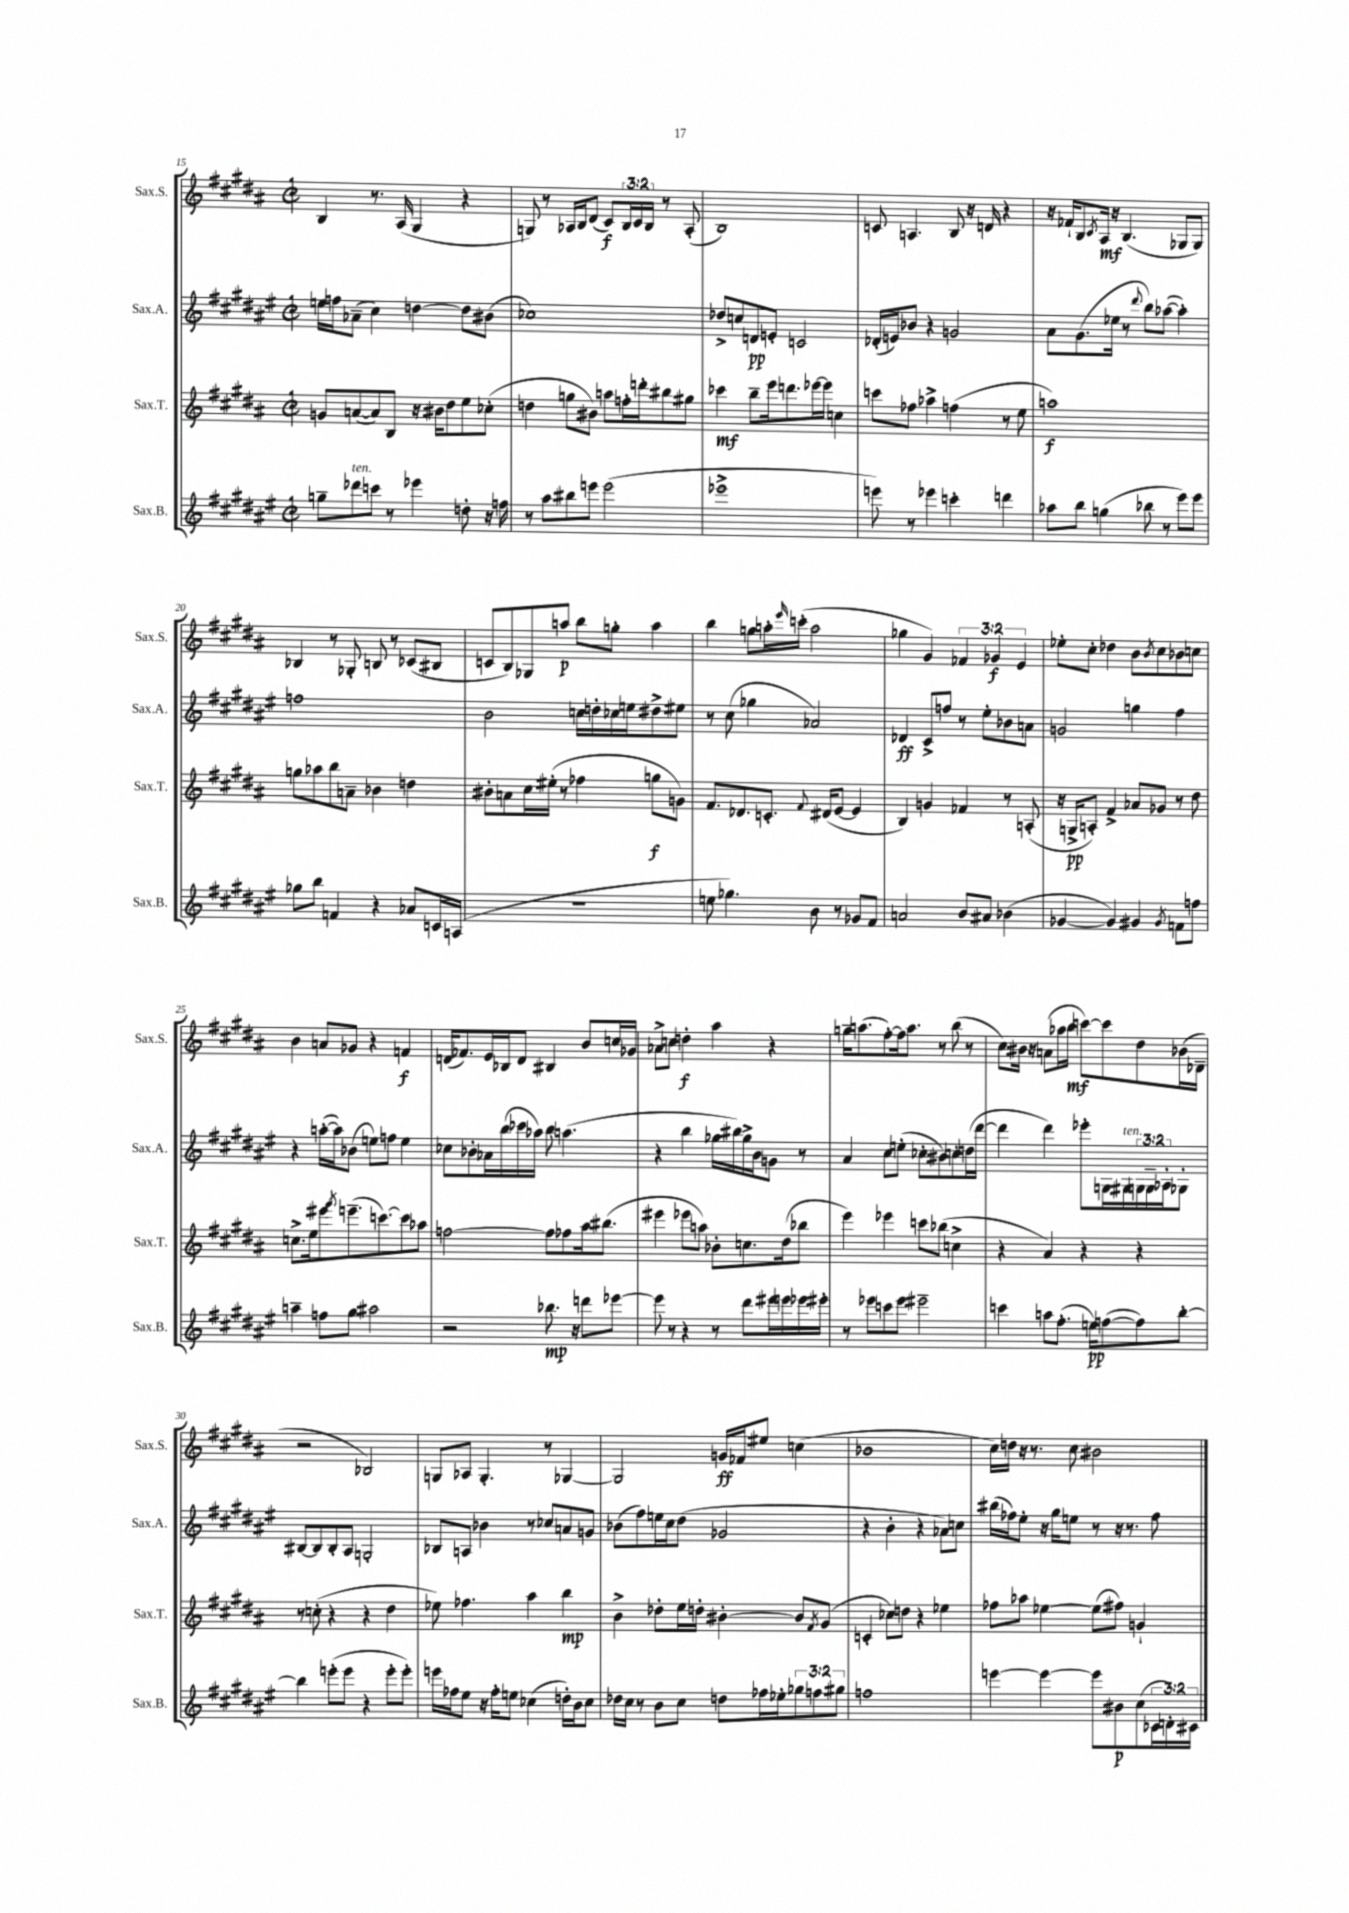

**kern	**kern	**kern	**kern
*staff4	*staff3	*staff2	*staff1
*clefG2	*clefG2	*clefG2	*clefG2
*k[f#c#g#d#a#e#]	*k[f#c#g#d#a#]	*k[f#c#g#d#a#e#]	*k[f#c#g#d#a#]
*M2/2	*M2/2	*M2/2	*M2/2
*met(c|)	*met(c|)	*met(c|)	*met(c|)
8gg~	8g	16ee	4B
.	.	16ff	.
8ddd-	([8a	(8a-~	.
8ccc	8a])	4cc#)	8.r
8r	8B	.	.
.	.	.	(16A#
4eee-	16r	[4dd	4G#
.	16b#	.	.
.	8dd#	.	.
8dd'	8ee	8dd]	4r
16r	(8cc-'	(8b#	.
16ff	.	.	.
=	=	=	=
8r	4dd	1cc-)	8G)
8aa#	.	.	8r
8bb#	8gg	.	16A-
.	.	.	16B
8eee	8b#)	.	(8d#
(2eee	8aa	.	8c#)
.	16ff'	.	24B
.	.	.	24c#
.	16ddd'	.	.
.	.	.	24B
.	8bb#	.	8r
.	8gg#	.	(8A-'
=	=	=	=
1eee-^	4ccc-	8dd-^	1B)
.	.	8cc	.
.	8bb~	8d	.
.	16eee	8e'	.
.	8.ddd	.	.
.	.	2c	.
.	[16eee-	.	.
.	16eee-]	.	.
.	4cc	.	.
=	=	=	=
8eee)	8ccc	(16d-'	8c
.	.	16e)	.
8r	8ff-	8b-	4.A
4eee-	4aa-^	4r	.
4ccc'	(4ff	2g	8B
.	.	.	16r
.	.	.	16d
4ddd	8r	.	4r
.	8ee	.	.
=	=	=	=
8aa-	1aa)	8a#	16r
.	.	.	16f-`
8bb	.	(8.g#	8B
.	.	.	8qc#
(4gg	.	.	16A#
.	.	16ee-	16r
.	.	8r	(4.B
.	.	8qqddd#	.
8bb-	.	8bb)	.
8r	.	([8aa-	.
8eee#)	.	4aa-'])	8G-
8eee#	.	.	8G-)
=	=	=	=
8gg-	8gg	1ff	4B-
8bb	8aa-	.	.
4f	8bb	.	8r
.	8a~	.	8G-'
4r	4b-	.	8B
.	.	.	8r
8a-	4dd	.	(8c-
16c	.	.	8B#
(16A	.	.	.
=	=	=	=
1r	8b#'	2b	8c
.	8a	.	8B)
.	16cc#	.	8G-
.	(16ee#'	.	.
.	8r	.	8aa
.	4ff-	16cc	8bb
.	.	16dd'	.
.	.	16cc-	8gg'
.	.	16ee	.
.	8gg	8dd#^	4aa
.	8g)	8ee#	.
=	=	=	=
8ee	8.f#	8r	4bb
4.gg-)	.	(8cc#	.
.	8.d-	.	.
.	.	4gg-	8gg
.	8.c'	.	16aa'
.	.	.	16qqeee
.	.	.	(16ccc'
8b	.	2a-)	2aa
.	8qqf#	.	.
.	(16d#	.	.
8r	[8e	.	.
8g-	4e]	.	.
8f#	.	.	.
=	=	=	=
2a	4B)	4d-	4gg-
.	4g	8c#^	4g#)
.	.	8ff	.
8b	4f-	8r	6f-
8a#	.	8ee#'	.
.	.	.	6g-
(4b-	8r	8b-	.
.	.	.	6e
.	(8A'	8a	.
=	=	=	=
[4g-	16r	2g	8ee-'
.	16G^	.	.
.	8A')	.	8cc#'
4g-])	4f#^	.	4dd-
4g#	8a-	4gg	8b
.	.	.	8qb
.	8g-	.	8cc#
8qg#	.	.	.
8f	8r	4ff#	8b-
8ff	8dd#	.	8cc
=	=	=	=
4aa~	8.cc^	4r	4b
.	16ee	.	.
8ff	8eee#	([16aa'	8a
.	.	16aa])	.
.	8qggg#	.	.
8gg#	(8.eee~	(8b-	8g-
2aa#	.	8ee)	4r
.	[8.ccc)	.	.
.	.	8ff	.
.	8ccc]	4ee	4f
.	8aa-	.	.
=	=	=	=
2r	[2ff	8cc-	(16d
.	.	.	8.f-)
.	.	8b-'	.
.	.	16a-	16e
.	.	(16bb	16B-
.	.	16ccc-	8d
.	.	16aa-)	.
8.bb-	8ff]	8bb	4B#
.	8ff-	(4.aa	.
16r	.	.	.
8ddd	16aa#	.	8b
.	(8.bb#	.	.
[8eee-	.	.	16cc
.	.	.	16g-
=	=	=	=
8eee-]	4eee#	4r	8a-^
8r	.	.	8cc
4r	8eee-	4bb	4dd'
.	8aa)	.	.
8r	8b-'	16gg-	4aa#
.	.	16bb#)	.
8ddd#	8.cc	16gg-^	.
.	.	16b	.
16eee#	.	8g	4r
16eee	(16dd#	.	.
16eee-	8bb-	8r	.
16eee#'	.	.	.
=	=	=	=
8r	4eee)	4a#	16gg~
.	.	.	(8.aa
8eee-	.	.	.
8ccc	4eee-	8cc#	[8ff#')
8eee-	.	(8ee'	16ff#]
.	.	.	8.aa
2eee#~	8ccc	8cc-'	.
.	(8bb-	8b#)	8r
.	4cc^	8cc'	(8bb
.	.	(16dd	8r
.	.	[16ddd#	.
=	=	=	=
4ccc	4r	4ddd#]	8cc#)
.	.	.	16b#
.	.	.	16r
8aa	4a#)	4ddd#)	(8a
(8.ff#'	.	.	16aa-
.	.	.	16bb
.	4r	8eee-'	[8ccc)
16ee)	.	.	.
([8ff	.	16G	8ccc]
.	.	16G#	.
8ff])	4r	24G	8dd#
.	.	24G~	.
.	.	24A-'	.
[8bb'	.	8G-'	(16b-
.	.	.	16d-~
=	=	=	=
4bb]	8r	[8B#	2r
.	(8cc'	8B#]	.
(8eee'	4r	8B#'	.
8eee	.	8A#	.
4r	4r	2G'	2B-)
8eee'	4dd#	.	.
8eee')	.	.	.
=	=	=	=
16eee	8ee-)	8B-	8G
16ff-	.	.	.
8ee#	4.ff-	8A	8A-
16r	.	4b-	4.G'
16ff-'	.	.	.
8ee	.	.	.
(4cc-	4aa#	8r	.
.	.	8cc-	8r
16dd')	4bb	8a	[4G-
16b	.	.	.
8cc-	.	8g	.
=	=	=	=
16dd-	4b^	(8b-	2G-]
16cc#	.	.	.
8r	.	8ff#)	.
8b	8dd-'	16ee	.
.	.	16cc#	.
8cc#	16ee	(8dd#	.
.	16dd'	.	.
8dd	[4b#'	2g-	16g
.	.	.	16f-
16ff-	.	.	8ee#
16ee-'	.	.	.
12gg-	8b#]	.	(4cc
12ff	.	.	.
.	8qf#	.	.
.	(8g#	.	.
12gg#	.	.	.
=	=	=	=
1ff	4c'	4r	1b-
.	8cc-)	4b'	.
.	8dd	.	.
.	4r	4r	.
.	4ee-	8a-)	.
.	.	8cc	.
=	=	=	=
[4eee	8ff-	(16bb#	16cc#)
.	.	16ff-)	16dd
.	8aa-	8ee#'	16r
.	.	.	8.r
4eee_	[4ee-	16r	.
.	.	16gg#	.
.	.	8ee	8cc#
8eee]	(8ee-]	8r	2b#
8b#	8ff#)	16r	.
.	.	8.r	.
(8cc#	4g`	.	.
24c-	.	8ff-	.
24d')	.	.	.
24c#	.	.	.
==	==	==	==
*-	*-	*-	*-
